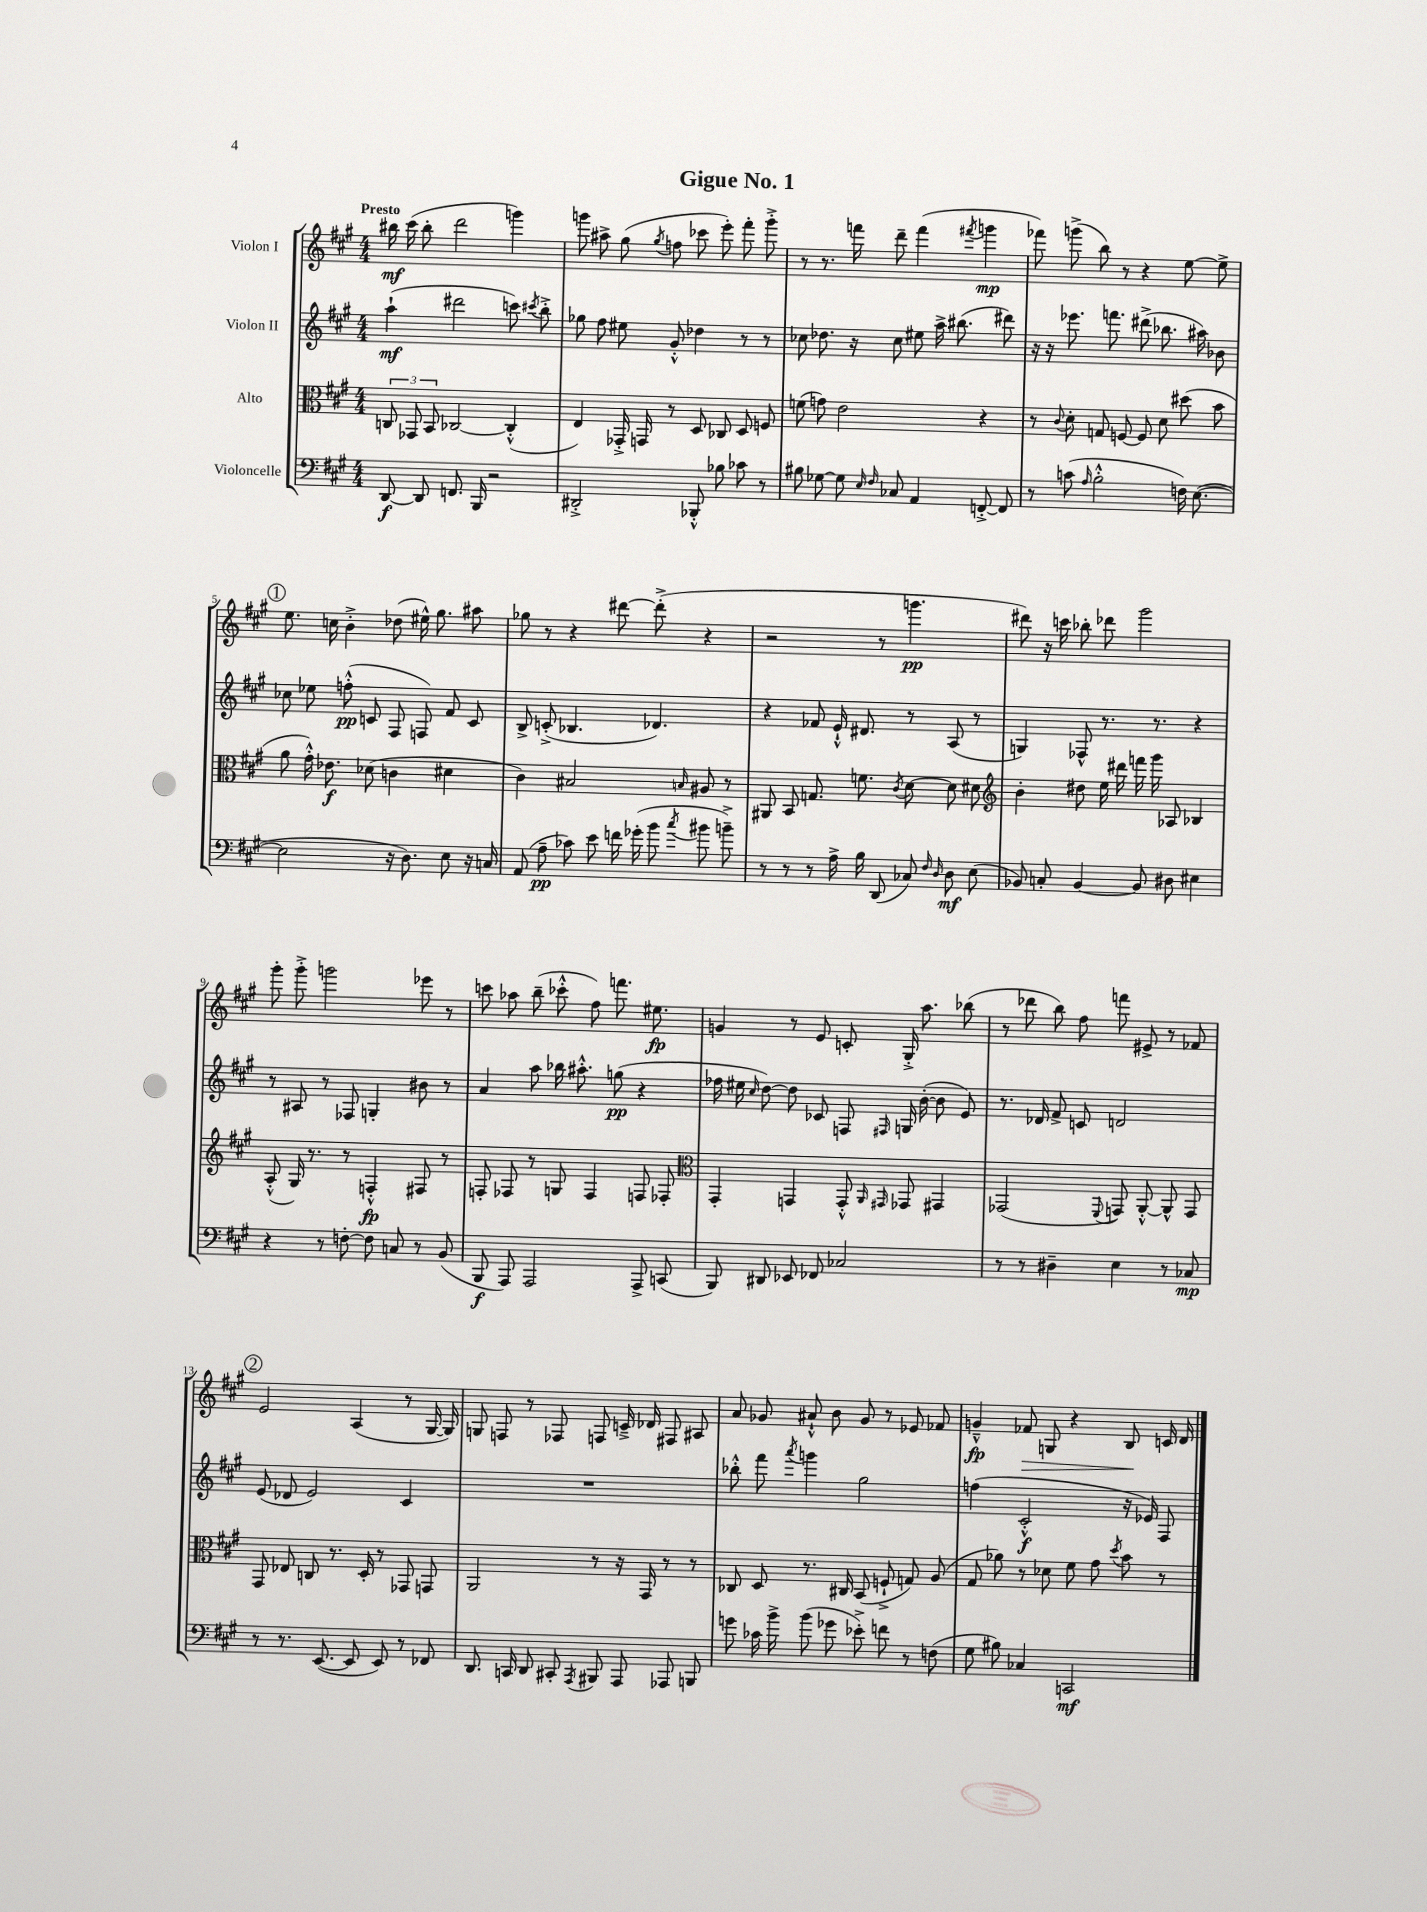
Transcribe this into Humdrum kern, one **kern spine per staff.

**kern	**dynam	**kern	**dynam	**kern	**dynam	**kern	**dynam
*part4	*part4	*part3	*part3	*part2	*part2	*part1	*part1
*staff4	*staff4	*staff3	*staff3	*staff2	*staff2	*staff1	*staff1
*I"Violoncelle	*	*I"Alto	*	*I"Violon II	*	*I"Violon I	*
*clefF4	*	*clefC3	*	*clefG2	*	*clefG2	*
*k[f#c#g#]	*	*k[f#c#g#]	*	*k[f#c#g#]	*	*k[f#c#g#]	*
*M4/4	*	*M4/4	*	*M4/4	*	*M4/4	*
=1	=1	=1	=1	=1	=1	=1	=1
!	!	!	!	!	!	!LO:TX:a:B:t=Presto	!
[8DD/	f	12Cn/	.	(4aa`\	mf	16bb#X\	mf
.	.	.	.	.	.	(16ccc#\	.
.	.	12GG-X/	.	.	.	.	.
8DD/]	.	.	.	.	.	8bb#'\	.
.	.	12BB/	.	.	.	.	.
8.FFn/	.	[2C-X/	.	2ddd#X\	.	2ddd\	.
16BBB/	.	.	.	.	.	.	.
2r	.	.	.	.	.	.	.
.	.	(4C-'^^/]	.	8cccn\)	.	4gggn\)	.
.	.	.	.	8qccc#X/	.	.	.
.	.	.	.	8bb'^\	.	.	.
=2	=2	=2	=2	=2	=2	=2	=2
2DD#X'^/	.	4E/)	.	8gg-X\	.	8gggn\	.
.	.	.	.	8ff#\	.	8aa#X^\	.
.	.	16GG-X'^/	.	8ee#X\	.	(8gg#\	.
.	.	16GGn/	.	.	.	.	.
.	.	.	.	.	.	8qgg#/	.
.	.	8r	.	8g#'^^/	.	8ffn\	.
8BBB-X'^^/	.	8D/	.	4dd-X\	.	8ccc-X\	.
8B-X\	.	8C-X/	.	.	.	8eee'\)	.
8c-X\	.	8D/	.	8r	.	8fff#'\	.
8r	.	8Fn/	.	8r	.	8ggg'^\	.
=3	=3	=3	=3	=3	=3	=3	=3
8B#X\	.	(8fn\	.	8cc-X\	.	8r	.
[8G-X\	.	8gn\)	.	8.dd-X\	.	8.r	.
8G-\]	.	2e\	.	.	.	.	.
.	.	.	.	16r	.	16fffn\	.
16qqE/	.	.	.	.	.	.	.
16qqF#/	.	.	.	.	.	.	.
8C-X/	.	.	.	8cc-\	.	8ddd~\	.
4AA/	.	.	.	8ee#X\	.	(4fff\	.
.	.	.	.	16aa^\	.	.	.
.	.	.	.	(8.bb#X\	.	.	.
.	.	.	.	.	.	8qfff#X/	.
[8FFn'^/	.	4r	.	.	.	4gggn\	mp
8FF/]	.	.	.	8ddd#X\)	.	.	.
=4	=4	=4	=4	=4	=4	=4	=4
8r	.	8r	.	16r	.	8fff-X\)	.
.	.	.	.	16r	.	.	.
.	.	8qqc#/	.	.	.	.	.
(8cn\	.	8d'\	.	8.eee-X\	.	(8gggn^\	.
16qqA/	.	.	.	.	.	.	.
2B'^^\	.	8Gn/	.	.	.	8bb\)	.
.	.	.	.	8.fffn\	.	.	.
.	.	[8Fn/	.	.	.	8r	.
.	.	8F/]	.	(8ddd#X^\	.	4r	.
.	.	8d\	.	8.bb-X\	.	.	.
16Fn\)	.	(8dd#X\	.	.	.	[8ee\	.
([8.E\	.	.	.	16aa#X\)	.	.	.
.	.	8b\	.	8b-X\	.	8ee^\]	.
!!LO:LB:g=z
!!LO:REH:place=s1:t=1
=5	=5	=5	=5	=5	=5	=5	=5
2E\]	.	8a\	.	8cc-X\	.	8.ee\	.
.	.	16g#'^^\)	.	8ee-X\	.	.	.
.	.	8.e-X\	f	.	.	16ccn\	.
.	.	.	.	(8ffn'^^\	pp	4b'^\	.
.	.	(8d-X\	.	8cn/	.	.	.
16r	.	4cn\	.	8F#/	.	(8dd-X\	.
8.D\)	.	.	.	.	.	.	.
.	.	.	.	8Fn/)	.	16ee#X^^\)	.
.	.	.	.	.	.	8.gg#\	.
8E\	.	4d#X\	.	8f#/	.	.	.
16r	.	.	.	8c/	.	8aa#X\	.
16Cn/	.	.	.	.	.	.	.
=6	=6	=6	=6	=6	=6	=6	=6
(8AA/	.	4c#\)	.	8B^/	.	8gg-X\	.
8A~\	pp	.	.	(8cn'^/	.	8r	.
8c-X\)	.	2B#X/	.	4.B-X/	.	4r	.
8e\	.	.	.	.	.	.	.
16fn\	.	.	.	.	.	[8ddd#X\	.
(16g-X'\	.	.	.	.	.	.	.
8b\	.	.	.	4.d-X/)	.	(8ddd#'^\]	.
8qcc#/	.	16qqBn/	.	.	.	.	.
8b#X\	.	8A#X/	.	.	.	4r	.
8bn~^\)	.	8r	.	.	.	.	.
=7	=7	=7	=7	=7	=7	=7	=7
8r	.	8AA#X/	.	4r	.	2r	.
8r	.	8BB/	.	.	.	.	.
8r	.	8.Gn/	.	8f-X/	.	.	.
16A^\	.	.	.	16e`^^/	.	.	.
16B\	.	8.fn\	.	8.d#X/	.	.	.
(8DD/	.	.	.	.	.	8r	.
.	.	8qc#/	.	.	.	.	.
8C-X/)	.	[8d\	.	8r	.	4.gggn\	pp
16qqF#/	.	.	.	.	.	.	.
16qqD/	.	.	.	.	.	.	.
8D\	mf	8d\]	.	(8A/	.	.	.
(8E\	.	8d#X\	.	8r	.	.	.
=8	=8	=8	=8	=8	=8	=8	=8
*	*	*clefG2	*	*	*	*	*
8BB-X/)	.	4b'\	.	4Gn/)	.	8ddd#X\)	.
8Cn'/	.	.	.	.	.	16r	.
.	.	.	.	.	.	16cccn\	.
[4BB-/	.	8dd#X\	.	8F-X^^/	.	8bb-X'\	.
.	.	16ee\	.	8.r	.	8ddd-X\	.
.	.	16ddd#X\	.	.	.	.	.
8BB-/]	.	16fffn\	.	.	.	2ggg#\	.
.	.	16ggg#\	.	8.r	.	.	.
8D#X\	.	8A-X/	.	.	.	.	.
4E#X\	.	4B-X/	.	4r	.	.	.
!!LO:LB:g=z
=9	=9	=9	=9	=9	=9	=9	=9
4r	.	(8A'^^/	.	8r	.	8ggg#'\	.
.	.	16G#/)	.	8A#X/	.	8ggg#'^\	.
.	.	8.r	.	.	.	.	.
8r	.	.	.	8r	.	2gggn\	.
[8Fn'\	.	8r	.	8F-X/	.	.	.
8F\]	.	4Fn'^^/	fp	4Gn'/	.	.	.
8Cn/	.	.	.	.	.	.	.
8r	.	8F#X/	.	8b#X\	.	8eee-X\	.
(8BB/	.	8r	.	8r	.	8r	.
=10	=10	=10	=10	=10	=10	=10	=10
8BBB/	f	8Fn'/	.	4a/	.	8cccn\	.
8AAA/)	.	8F-X/	.	.	.	8aa-X\	.
2AAA/	.	8r	.	8aa\	.	(8bb~\	.
.	.	8Gn/	.	16bb-X\	.	8ccc-X'^^\	.
.	.	.	.	8.aa#X'^^\	.	.	.
.	.	4F-/	.	.	.	8ff#\)	.
.	.	.	.	(8ggn\	pp	8.fffn\	.
8AAA^/	.	8Fn/	.	4r	.	.	.
.	.	.	.	.	.	8.ee#X\	fp
(8CCn/	.	8F-X'/	.	.	.	.	.
=11	=11	=11	=11	=11	=11	=11	=11
*	*	*clefC3	*	*	*	*	*
8BBB/)	.	4GG#'/	.	16ff-X\	.	4gn/	.
.	.	.	.	16ee#X\	.	.	.
.	.	.	.	16qqcc#/	.	.	.
8DD#X/	.	.	.	[8dd\)	.	.	.
8EE-X/	.	4GGn/	.	8dd\]	.	8r	.
8FF-X/	.	.	.	8c-X/	.	8e/	.
2C-X/	.	8GG'^^/	.	8Fn/	.	8cn'/	.
.	.	16qqAA/	.	.	.	.	.
.	.	16qqGG#X/	.	16qqF#X/	.	.	.
.	.	8GG-X/	.	16Gn/	.	16G#'^/	.
.	.	.	.	([16b'\	.	8.aa\	.
.	.	4GG#X/	.	8b\]	.	.	.
.	.	.	.	8e/)	.	(8bb-X\	.
=12	=12	=12	=12	=12	=12	=12	=12
8r	.	(2GG-X/	.	8.r	.	8r	.
8r	.	.	.	.	.	8ddd-X\	.
.	.	.	.	16d-X/	.	.	.
4D#X~\	.	.	.	8f#^/	.	8bb\)	.
.	.	.	.	8cn/	.	8ff#\	.
.	.	8qqFF#/	.	.	.	.	.
4E\	.	8GGn/)	.	2dn/	.	8fffn\	.
.	.	[8AA'^^/	.	.	.	8e#X^/	.
8r	.	8AA^^/]	.	.	.	8r	.
8C-X/	mp	8GG/	.	.	.	8f-X/	.
!!LO:LB:g=z
!!LO:REH:place=s1:t=2
=13	=13	=13	=13	=13	=13	=13	=13
8r	.	8GG#/	.	(8e/	.	2e/	.
8.r	.	8E-X/	.	8d-X/	.	.	.
.	.	8Cn/	.	2e/)	.	.	.
([8.EE/	.	.	.	.	.	.	.
.	.	8.r	.	.	.	.	.
8EE/]	.	.	.	.	.	(4A/	.
.	.	16D'/	.	.	.	.	.
8EE/)	.	8r	.	.	.	.	.
8r	.	8GG-X/	.	4c#/	.	8r	.
8FF-X/	.	8GGn/	.	.	.	[16G#/	.
.	.	.	.	.	.	16G#/])	.
=14	=14	=14	=14	=14	=14	=14	=14
8.DD/	.	2AA/	.	1r	.	8Gn/	.
.	.	.	.	.	.	8Fn/	.
16CCn/	.	.	.	.	.	.	.
8DD/	.	.	.	.	.	8r	.
8CC#X'/	.	.	.	.	.	8F-X/	.
8qAAA/	.	.	.	.	.	.	.
8BBB#X/	.	8r	.	.	.	8Fn/	.
8AAA/	.	16r	.	.	.	16cn~^/	.
.	.	16GG#/	.	.	.	16d-X/	.
8AAA-X/	.	8r	.	.	.	8F#X/	.
8BBBn/	.	8r	.	.	.	8A#X/	.
=15	=15	=15	=15	=15	=15	=15	=15
8gn\	.	8C-X/	.	8bb-X'^^\	.	8a/	.
16c-X\	.	8D/	.	8fff#\	.	8g-X/	.
16b^\	.	.	.	.	.	.	.
.	.	.	.	8qaaa/	.	.	.
(8b\	.	8.r	.	4gggn\	.	8a#X`^^/	.
8g-X\	.	.	.	.	.	8b\	.
.	.	16C#X/	.	.	.	.	.
8e-X'^\)	.	(8BB/	.	2gg#\	.	8g-/	.
8fn\	.	8Fn`^/	.	.	.	8r	.
8r	.	8Gn/)	.	.	.	8e-X/	.
(8Fn\	.	(8A/	.	.	.	8f-X/	.
=16	=16	=16	=16	=16	=16	=16	=16
8G#\	.	8G#/	.	(4ffn\	.	4gn~^^/	fp
8B#X\)	.	8a-X\)	.	.	.	.	.
!	!	!	!	!	!	!	!LO:HP:b
4C-X/	.	8r	.	2c#'^^/	f	8f-X/	>
.	.	8d-X\	.	.	.	8Gn/	.
2CCn/	mf	8f#\	.	.	.	4r	.
.	.	8g#\	.	.	.	.	.
.	.	8qdd/	.	.	.	.	.
.	.	8b\	.	16r	.	8B/	.
.	.	.	.	16e-X/)	.	.	.
.	.	8r	.	8F#/	.	16cn/	]
.	.	.	.	.	.	16d/	.
==	==	==	==	==	==	==	==
*-	*-	*-	*-	*-	*-	*-	*-
